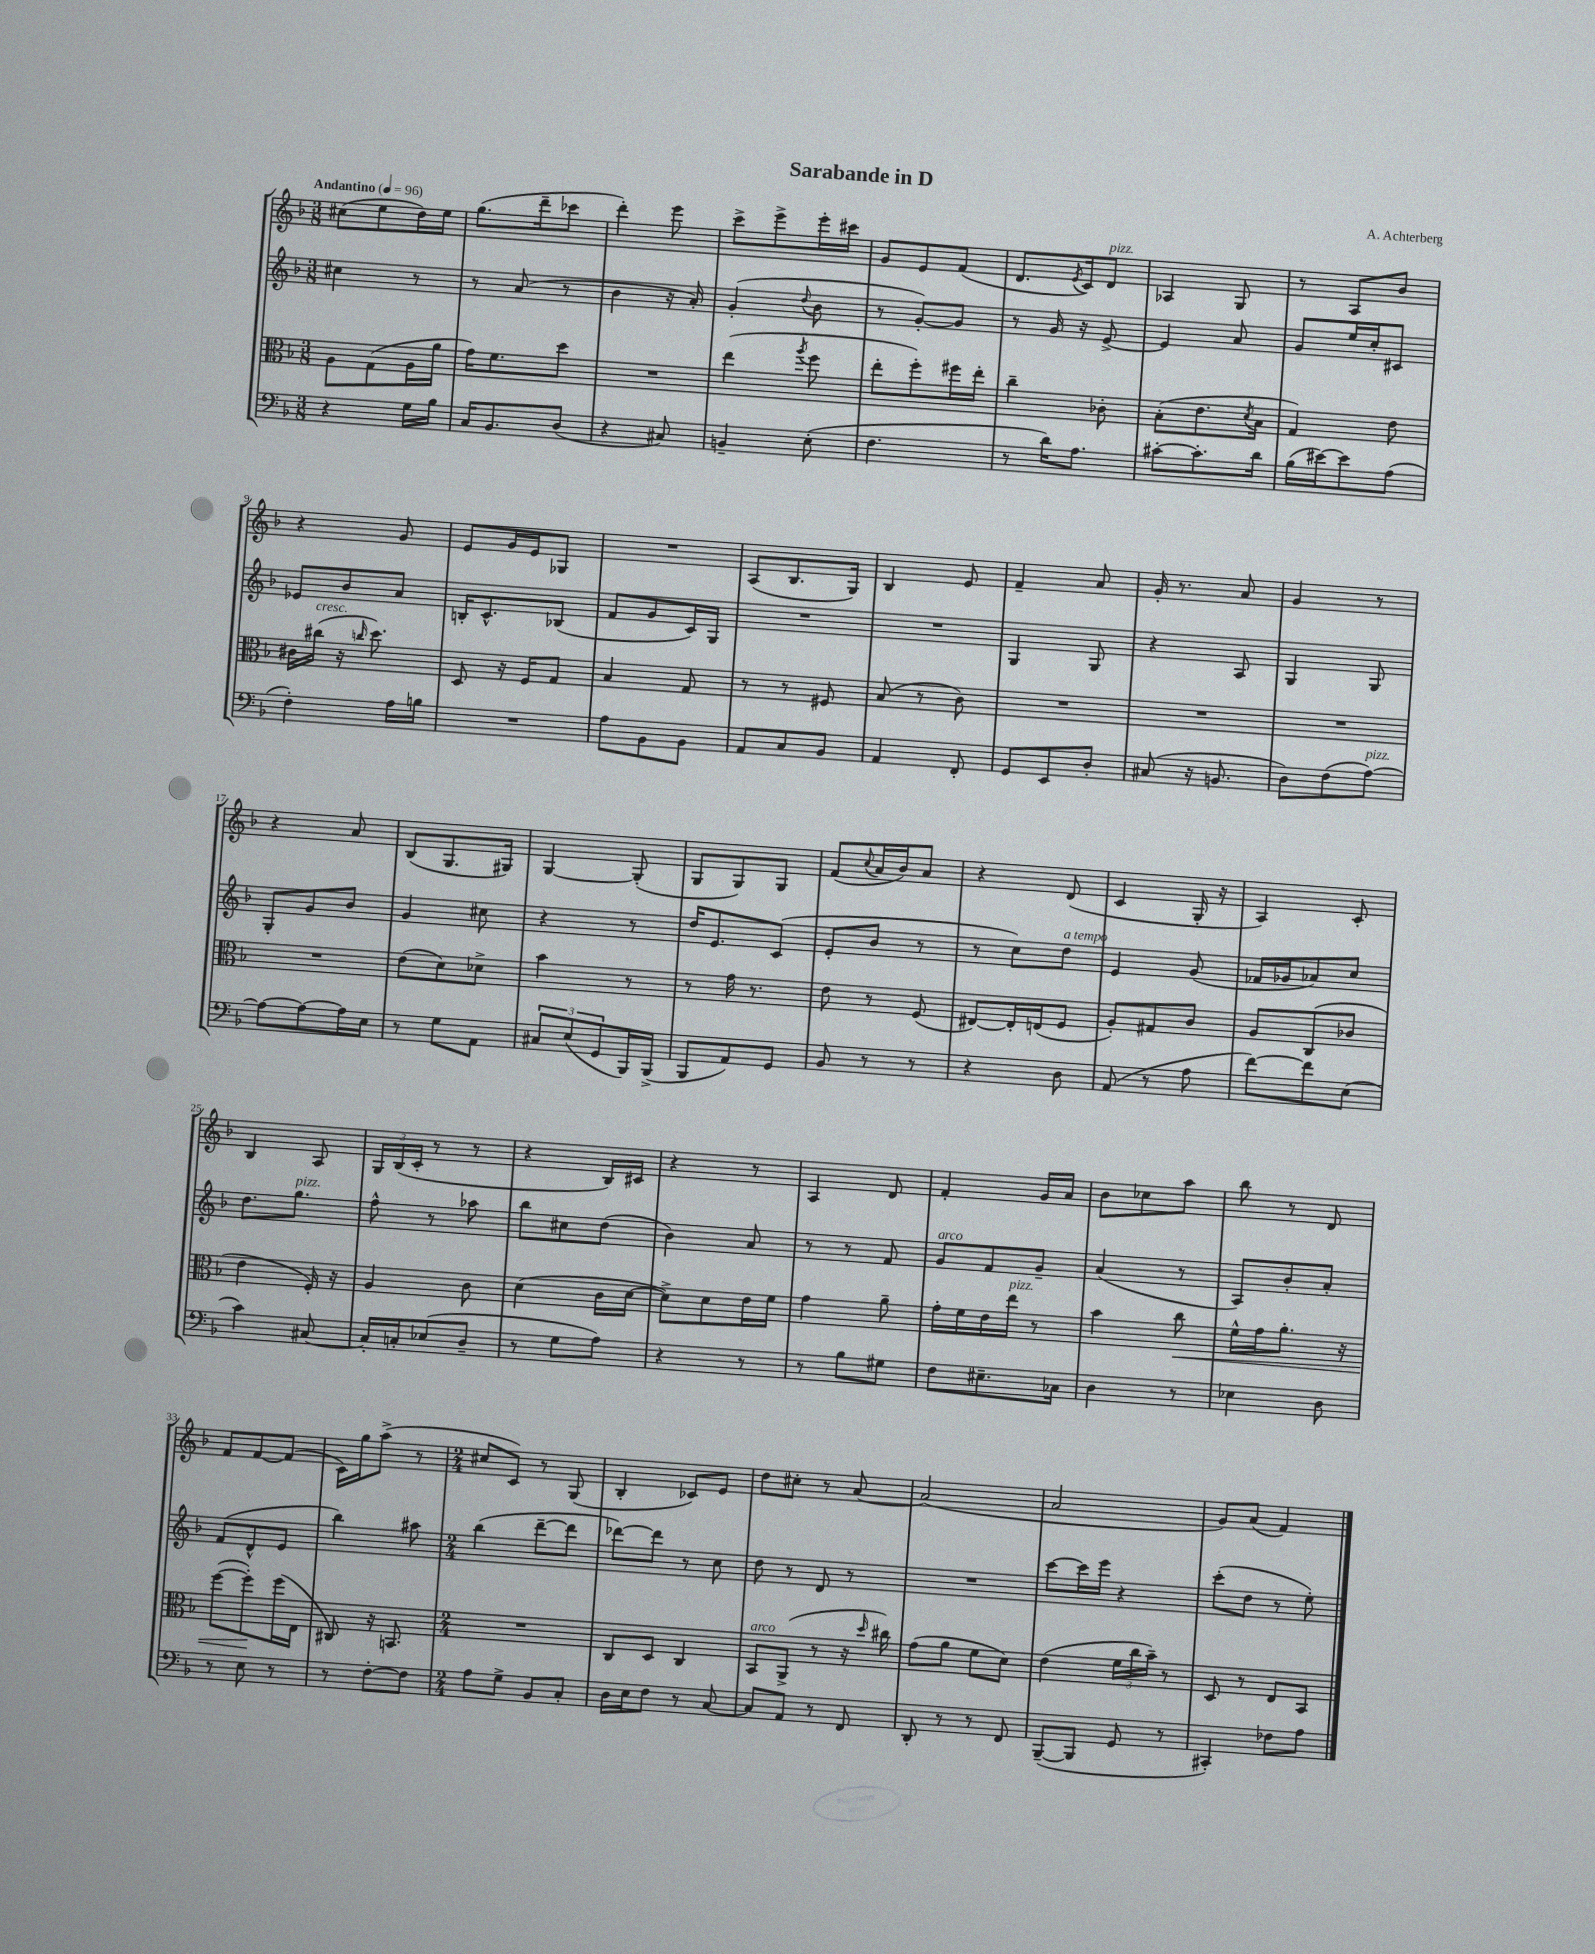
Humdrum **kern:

**kern	**kern	**kern	**kern
*staff4	*staff3	*staff2	*staff1
*clefF4	*clefC3	*clefG2	*clefG2
*k[b-]	*k[b-]	*k[b-]	*k[b-]
*M3/8	*M3/8	*M3/8	*M3/8
*MM96	*MM96	*MM96	*MM96
4r	8A\L	4cc#\	(8cc#\L
.	(8G\	.	8ee\
16G\LL	16A\L	8r	16dd\L)
16B-\JJ	16a\JJ	.	16ee\JJ
=	=	=	=
16C/LK	16g\LK)	8r	(8.gg\L
8.BB-/	8.f\	.	.
.	.	(8a/	.
.	.	.	16ddd~\k
(8D/J	8dd\J	8r	8ccc-\J
=	=	=	=
4r	4.r	4b-\	4ddd'\)
8C#/)	.	16r	8eee\
.	.	16a'/)	.
=	=	=	=
4BB~/	(4ee\	(4g'/	8ccc^\L
.	.	.	8eee^\
.	8qaa/	8qqdd/	.
(8E'\	8ff\	8b-\	16eee'\L
.	.	.	16ccc#\JJ
=	=	=	=
4.F\	8ee'\L	8r	8g/L
.	8ff'\)	[8g'/L)	8e/
.	16ff#\L	8g/]J	(8f/J
.	16ee'\JJ	.	.
=	=	=	=
8r	4cc~\	8r	8.d/L
16d\LK)	.	16g/	.
.	.	.	8qe/
8.A\J	.	16r	16c/k)
.	8c-'\	[8e^/	8d/J
=	=	=	=
[8c#'\L	(8B-'\L	4e/]	4A-/
8.c#'\]	8.e\	.	.
.	.	8a/	8G/
.	8qd/	.	.
16d\Jk	16B-\Jk	.	.
=	=	=	=
(16B-\LL	4G/)	8g/L	8r
[16e#\J)	.	.	.
8e#\]	.	16ee/L	8A/L
.	.	16cc'/J	.
(8A\J	8e\	8c#/J	8b-/J
=	=	=	=
4F'\)	16c#\LL	8e-/L	4r
.	(16cc#\JJ	.	.
.	16r	8b-/	.
.	16qqcc/	.	.
.	8.dd\)	.	.
16A\LL	.	8a/J	8g/
16B\JJ	.	.	.
=	=	=	=
4.r	8D/	16B'/LK	8e/L
.	.	8.c^^/	.
.	16r	.	16g/L
.	16F/LK	.	16e/J
.	8G/J	(8B-/J	8G-/J
=	=	=	=
8A\L	4B-/	8f/L	4.r
8BB-\	.	8g/	.
8BB-\J	8G/	16c/L)	.
.	.	16G/JJ	.
=	=	=	=
8AA/L	8r	4.r	(8A/L
8C/	8r	.	8.B-/
8BB-/J	8F#/	.	.
.	.	.	16G/Jk)
=	=	=	=
4AA/	(8B-/	4.r	4B-/
.	8r	.	.
8FF'/	8c\)	.	8e/
=	=	=	=
8GG/L	4.r	4G/	4f~/
8EE/	.	.	.
8D'/J	.	8G/	8a/
=	=	=	=
(8C#/	4.r	4r	16g'/
.	.	.	8.r
16r	.	.	.
8.BB/	.	.	.
.	.	8A/	8a/
=	=	=	=
8D\L)	4.r	4G/	4g/
(8F\	.	.	.
[8A\J)	.	8G/	8r
=	=	=	=
8A\_L	4.r	8G'/L	4r
8A\_	.	8g/	.
16A\]L	.	8b-/J	8a/
16E\JJ	.	.	.
=	=	=	=
8r	(8e\L	4g/	(8B-/L
8G\L	8d\)	.	8.G/
8AA\J	8d-^\J	8cc#\	.
.	.	.	16G#/Jk)
=	=	=	=
12C#/L	4b-\	4r	[4G/
(12E/	.	.	.
12GG/	.	.	.
16BBB-/L)	8r	8r	(8G'/]
(16BBB-^/JJ	.	.	.
=	=	=	=
8BBB-/L	8r	16dd/LK	8G/L
.	.	8.e/	.
8AA/)	16g\	.	8G/)
.	8.r	.	.
8GG/J	.	(8c/J	8G/J
=	=	=	=
8BB-/	8e\	8e'/L	(8f/L
.	.	.	8qqcc/
8r	8r	8b-/J	16a/L
.	.	.	16b-/J)
8r	(8F/	8r	8a/J
=	=	=	=
4r	[8E#/L)	8r	4r
.	16E#'/]L	8cc\L)	.
.	(16E/J	.	.
8D\	8F/J	8dd\J	(8d/
=	=	=	=
(8AA/	8A'/L)	4e/	4c/
8r	8G#/	.	.
8A\	8c/J	(8g/	16G'/
.	.	.	16r
=	=	=	=
[8f\L)	8A/L	16f-/LL	4A/)
.	.	16g-/J	.
8f\]	(8C/	8a-/)	.
(8E\J	8c-/J	8cc/J	8c'/
=	=	=	=
4c\)	4e\	8.dd\L	4B-/
.	.	8.gg\J	.
[8C#/	16F'/)	.	8A/
.	16r	.	.
=	=	=	=
16C#'/]LL	4A/	8ff^^\	24G/LL
.	.	.	(24B-/
16C'/J	.	.	.
.	.	.	24c'/JJ
(8E-/	.	8r	8r
8D~/J	8c\	8aa-\	8r
=	=	=	=
8r	(4d\	8bb-\L	4r
8G\L	.	8cc#\	.
8A\J)	16c\LL	(8dd\J	16B-/LL)
.	[16d\JJ	.	16c#/JJ
=	=	=	=
4r	8d^\]L)	4b-\)	4r
.	8d\	.	.
8r	16e\L	8a/	8r
.	16f\JJ	.	.
=	=	=	=
8r	4g\	8r	4A/
8B-\L	.	8r	.
8G#\J	8a~\	8f/	8d/
=	=	=	=
8F\L	16g'\LL	8g/L	4f'/
.	16f\	.	.
8.E#~\	16e\	8f/	.
.	16ee\JJ	.	.
.	8r	8g~/J	16g/LL
16C-\Jk	.	.	16a/JJ
=	=	=	=
4D\	4b-\	(4a/	8b-\L
.	.	.	8cc-\
8r	8cc\	8r	8aa\J
=	=	=	=
4E-\	16f^^\LL	8A/L)	8bb-\
.	16g\J	.	.
.	8.a'\J	8b-'/	8r
8D\	.	8a'/J	8d/
.	16r	.	.
=	=	=	=
8r	([8ff\L	(8f/L	8f/L
8E\	8ff'\])	8d^^/	[8f/
8r	(16ff\L	8e/J	(8f/]J
.	16E\JJ	.	.
=	=	=	=
8r	8C#/)	4bb-\)	16c\LL)
.	.	.	16gg\J
[8F'\L	16r	.	(8aa^\J
.	8.BB/	.	.
8F\]J	.	8aa#\	8r
=	=	=	=
*M2/4	*M2/4	*M2/4	*M2/4
8A\L	2r	(4bb-\	8cc#/L
8G^\J	.	.	8c/J)
8BB-/L	.	[8ddd~\L	8r
8C'/J	.	8ddd\]J	(8G/
=	=	=	=
16D\LL	8C/L	[8ddd-\L)	4B-'/
16E\J	.	.	.
8F\J	8D/J	8ddd-\]J	.
8r	4C/	8r	8c-/L)
[8C/	.	8cc\	8e/J
=	=	=	=
8C/]L	8BB-/L	8dd\	8dd\L
8AA/J	(8AA^/J	8r	8cc#'\J
8r	8r	8d/	8r
8FF/	16r	8r	[8a/
.	16qqdd/	.	.
.	16cc#\)	.	.
=	=	=	=
8DD'/	(8g\L	2r	(2a/]
8r	8a\J	.	.
8r	8f\L	.	.
8FF/	8d\J)	.	.
=	=	=	=
([8BBB-~/L	(4e\	[8ccc\L	2a/
8BBB-/]J	.	16ccc\]L	.
.	.	16eee\JJ	.
8GG/	24f\LL	4r	.
.	24cc\	.	.
.	24b-~\JJ)	.	.
8r	8r	.	.
=	=	=	=
4CC#'/)	8D/	(8ccc'\L	8g/L)
.	8r	8dd\J	(8a/J
8F-\L	8E/L	8r	4f/)
8A\J	8BB-/J	8ee'\)	.
==	==	==	==
*-	*-	*-	*-
